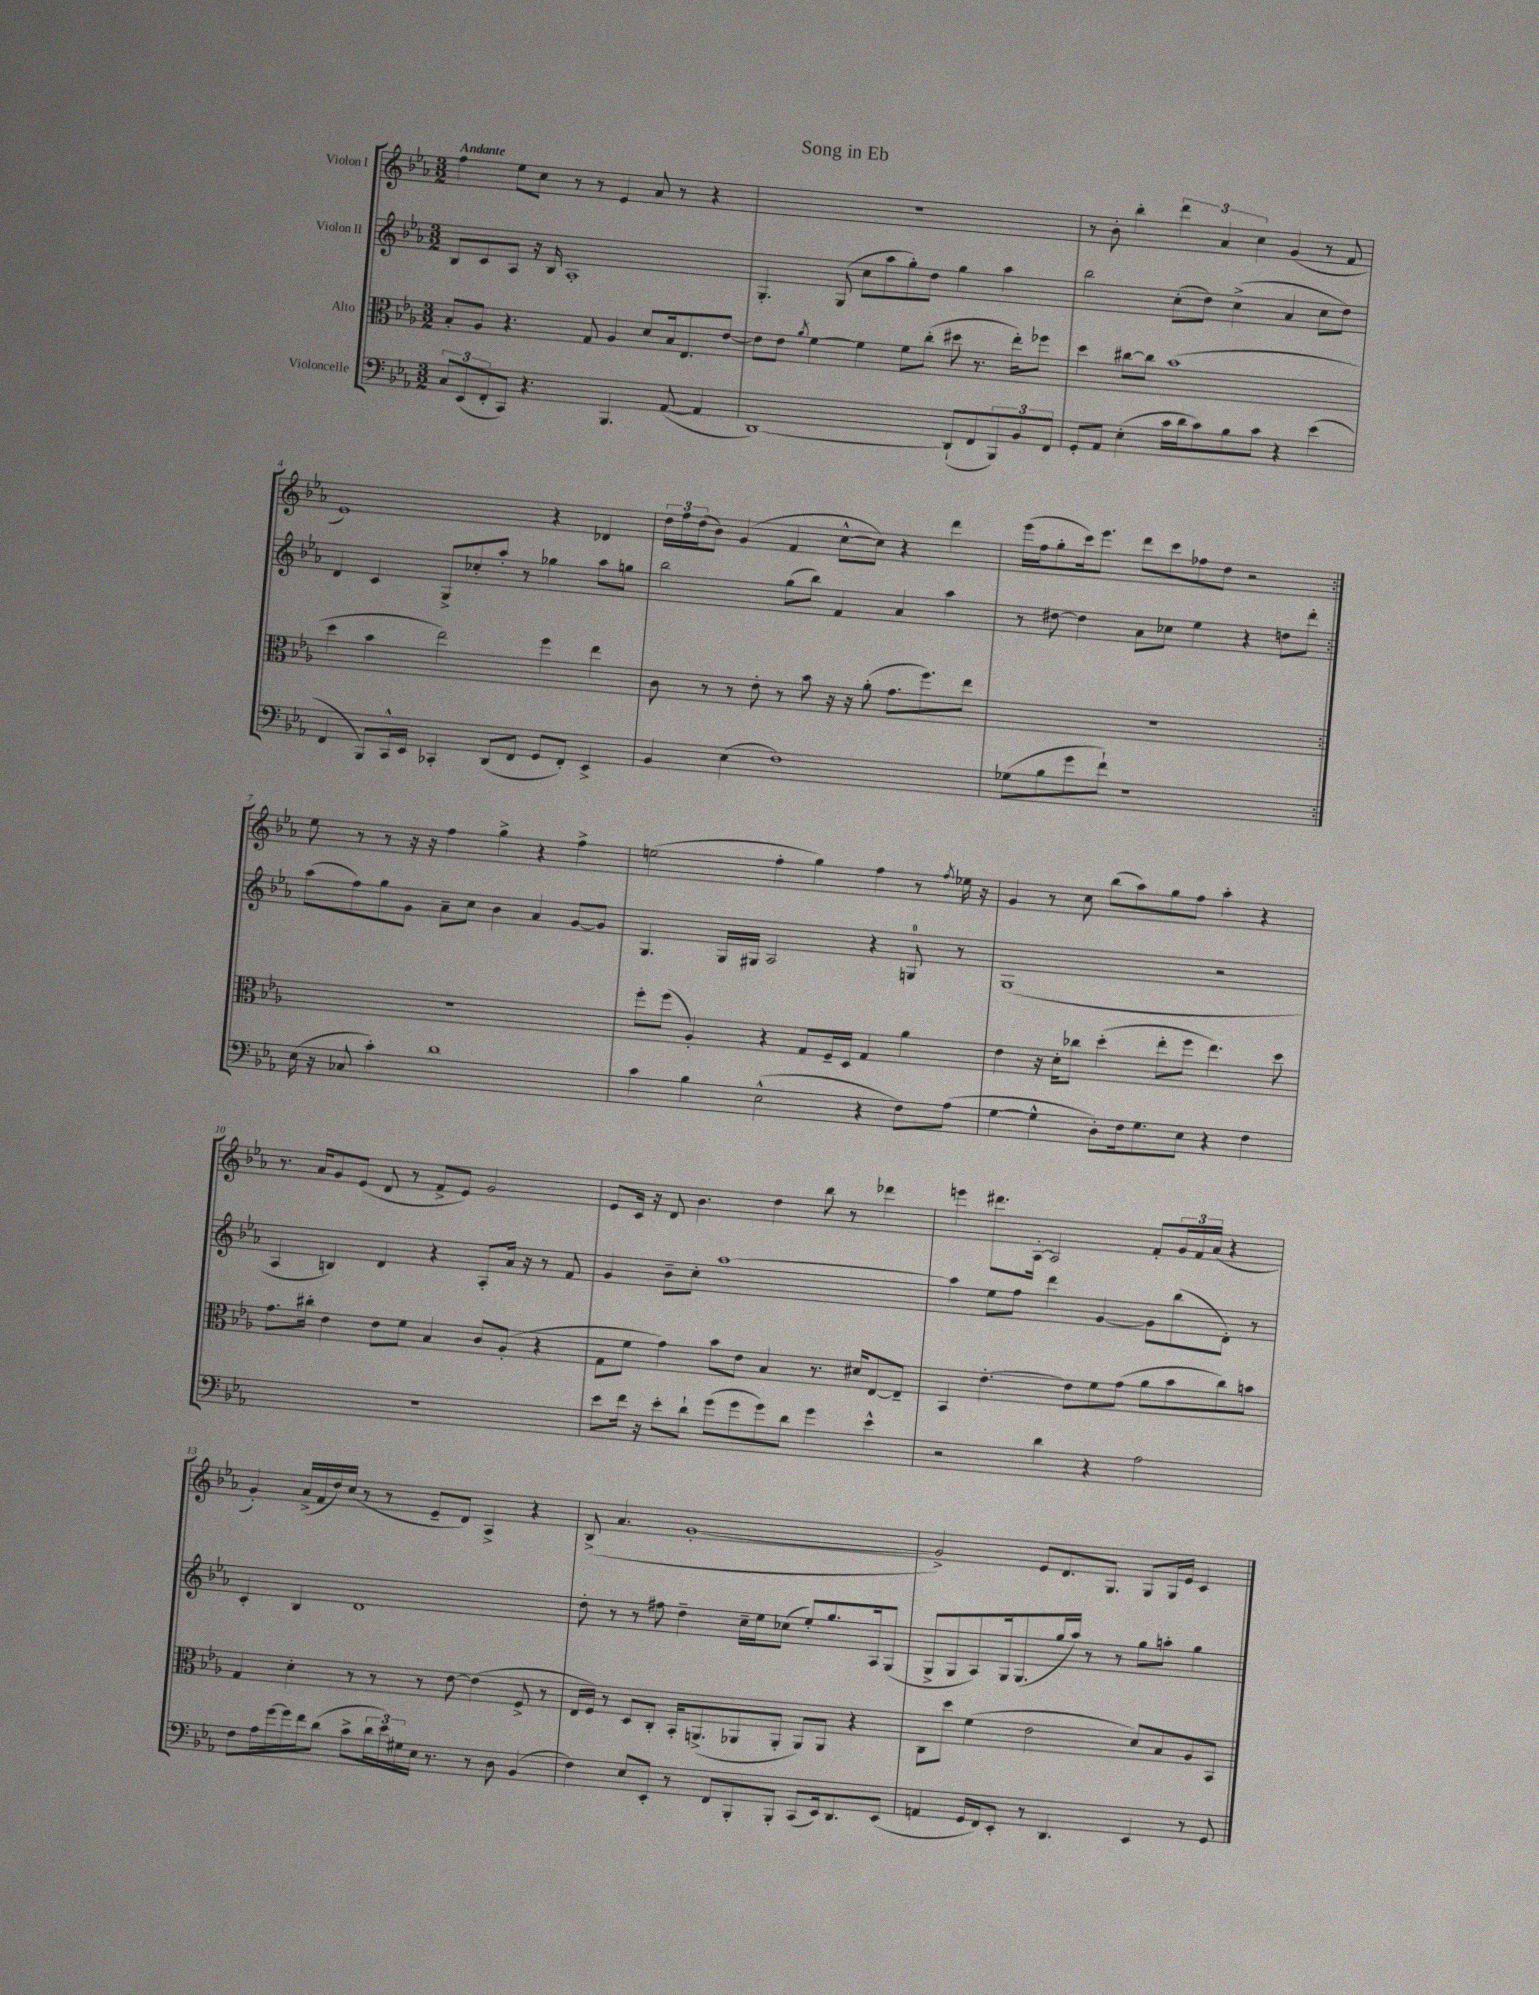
\header { title = "Song in Eb" }
<<
\new StaffGroup <<
\new Staff = "s0" \with { instrumentName = "Violon I" } {
    \clef treble \key ees \major \numericTimeSignature \time 3/2 \tempo "Andante"
    \repeat volta 2 { f''4 ees''8 c''8 r8 r8 ees'4 aes'8 r8 r4 |
    R1. |
    r8 bes'8-. bes''4-. \tuplet 3/2 { d'''4 aes'4 c''4 } g'4( r8 f'8 |
    ees'1) r4 des'4 |
    \tuplet 3/2 { d''16 f''16 d''16( } bes'8) g'4( f'4 c''8~-^ c''8) r4 d'''4 |
    ees'''16( f''16 g''8-. c'''16) ees'''8. d'''8 c'''8 fes''8 d''8 r2 | }
    ees''8 r8 r8 r16 r16 f''4 g''4-> r4 f''4-> |
    e''2( f''4-. g''4) f''4 r8 \acciaccatura { f''8 } ees''16 r16 |
    g'4 r8 c''8 bes''8( aes''8) g''8 f''8 aes''4-. r4 |
    r8. aes'16 g'8 ees'8( d'8 r8 f'8-> ees'8) g'2 |
    ees'8 c'16 r16 d'8 bes'4. d''4 bes''8 r8 des'''4 |
    e'''4 dis'''8. aes16~-. aes2 f'8-. \tuplet 3/2 { g'16 f'16 aes'16( } r4 |
    g'4-.) aes'16->( f'16 d''16) c''16( r8 r8 ees'8-- d'8) aes4-> r4 |
    bes8->( aes'4. g'1~-. |
    g'2->) ees'8 d'8. g8. g8 g16 ees'16 c'4 \bar "|." |
}
\new Staff = "s1" \with { instrumentName = "Violon II" } {
    \clef treble \key ees \major \numericTimeSignature \time 3/2
    \repeat volta 2 { bes8 c'8 aes8 r16 bes16 aes1-. |
    g4.-. g8( c''8 aes''8 g''8-.) d''8 g''4 aes''4 |
    bes''2 c''8-.( d''8) c''4->( aes'4 c''8 d''8) |
    d'4 c'4 g8-> ces''8-. aes''8-. r8 ges''4 aes''8 g''8 |
    bes''2 g''8( bes''8) f'4 aes'4 aes''4 |
    r8 dis''8~ dis''4 aes'8 ces''8 ees''4 r4 d''8 d'''8-. | }
    aes''8( f''8) g''8 g'8 aes'8-- c''8 bes'4 aes'4 g'8~ g'8 |
    g4. g16 gis16 aes2 r4 g8-0 r8 |
    g1( r2 |
    aes4 b4) d'4 r4 aes8-. aes'16 r16 r8 f'8 |
    g'4 bes'8-- c''8-. aes''1~ |
    aes''4 ees''8 f''8 d'''4 g'4~ g'8 bes''8( d'8-.) r8 |
    c'4-. bes4 d'1 |
    d''8-. r8 r8 fis''8 d''4-- c''16-- ees''16 ces''8( ees''8-.) g''8. aes16 g8( |
    g8-> g8 aes8) g16 g8.( g''16 aes''16) r8 r8 g''8 a''8-. g''4 \bar "|." |
}
\new Staff = "s2" \with { instrumentName = "Alto" } {
    \clef alto \key ees \major \numericTimeSignature \time 3/2
    \repeat volta 2 { bes8-. aes8 r4. g8 aes4 d'8 bes16 ees8. ees'8~ |
    ees'8 ees'8 \acciaccatura { aes'8 } f'4~ f'4 f'8 c''8-.( dis''8 r8. ees''16-.) fes''8 |
    d''4 cis''8~ cis''8 bes'1( |
    d''4 bes'4 ees''2) f''4 ees''4 |
    c'8 r8 r8 ees'8-. r8 bes'8 r16 r16 aes'8-.( g'8. f''8.) ees''8 |
    R1. | }
    R1. |
    f''8-. f''8( aes4-.) r4 g8 f16-- d16 g4 aes'4 |
    ees'4 r16 d'16-. ces''8 d''4-.( ees''8-. f''8 ees''4.) d''8 |
    g'8. cis''16-. ees'4 ees'8 f'8 bes4 c'8 aes8-.( r4 |
    g8 f'8 g'4) bes'8 ees'8 bes4 r8. dis'16 ees8~ ees8-- |
    bes,4 ees'4.~-. ees'8 f'8 g'8( aes'8 bes'8 c''8) b'8 |
    g4 d'4-. r8 r8 r8 ees'8~ ees'4( f8-> r8 |
    ees16 f16) r8 d8 c8-. bes,16-. a,8.->( aes,8 aes,8-. aes,8) aes,8 r4 |
    c8 d''8 f'4( ees'2 d'8) bes8 aes8 bes,8 \bar "|." |
}
\new Staff = "s3" \with { instrumentName = "Violoncelle" } {
    \clef bass \key ees \major \numericTimeSignature \time 3/2
    \repeat volta 2 { \tuplet 3/2 { c8 ees,8( f,8-. } c,8) r4. bes,,4. aes,8~( aes,4 |
    d,1~) d,8-!( f,8 \tuplet 3/2 { bes,,8) bes,8 f,8 } |
    g,8-. aes,8 ees4-.( c'16 d'16 c'8) bes8 c'8 r4 ees'4( |
    f,4 bes,,8) c,16-^ ees,16 ces,4-. d,8( f,8 g,8 f,8-.) ees,4-> |
    bes,4 ees4( f1) |
    ges8( bes8 g'8 f'8-!) r1 | }
    ees16( r16 ces8 c'4-.) d'1 |
    c'4 bes4 ees2-^( r4 f8) aes8( |
    g4~ g4-^ d8-.) f16 g8. ees8 r4 f4 |
    R1. |
    ees'8 f'16 r16 ees'8-. d'8-! g'8( g'8 g'8) d'8 g'4 ees'4-^ |
    r2 d'4 r4 aes2 |
    f8 aes16 g'16~ g'16 f'16 d'8( c'8-> \tuplet 3/2 { d'16 ees'16) gis16 } ees16 r8. r8 d8 bes,4( |
    f4) ees8 ees,8-. r8 f,8 bes,,8-. bes,,8-. c,8( ees,16) d,8. ees,8( |
    a,4 g,16 f,16) ees,8-. r8 d,4. ees,4 r8 g,8 \bar "|." |
}
>>
>>
